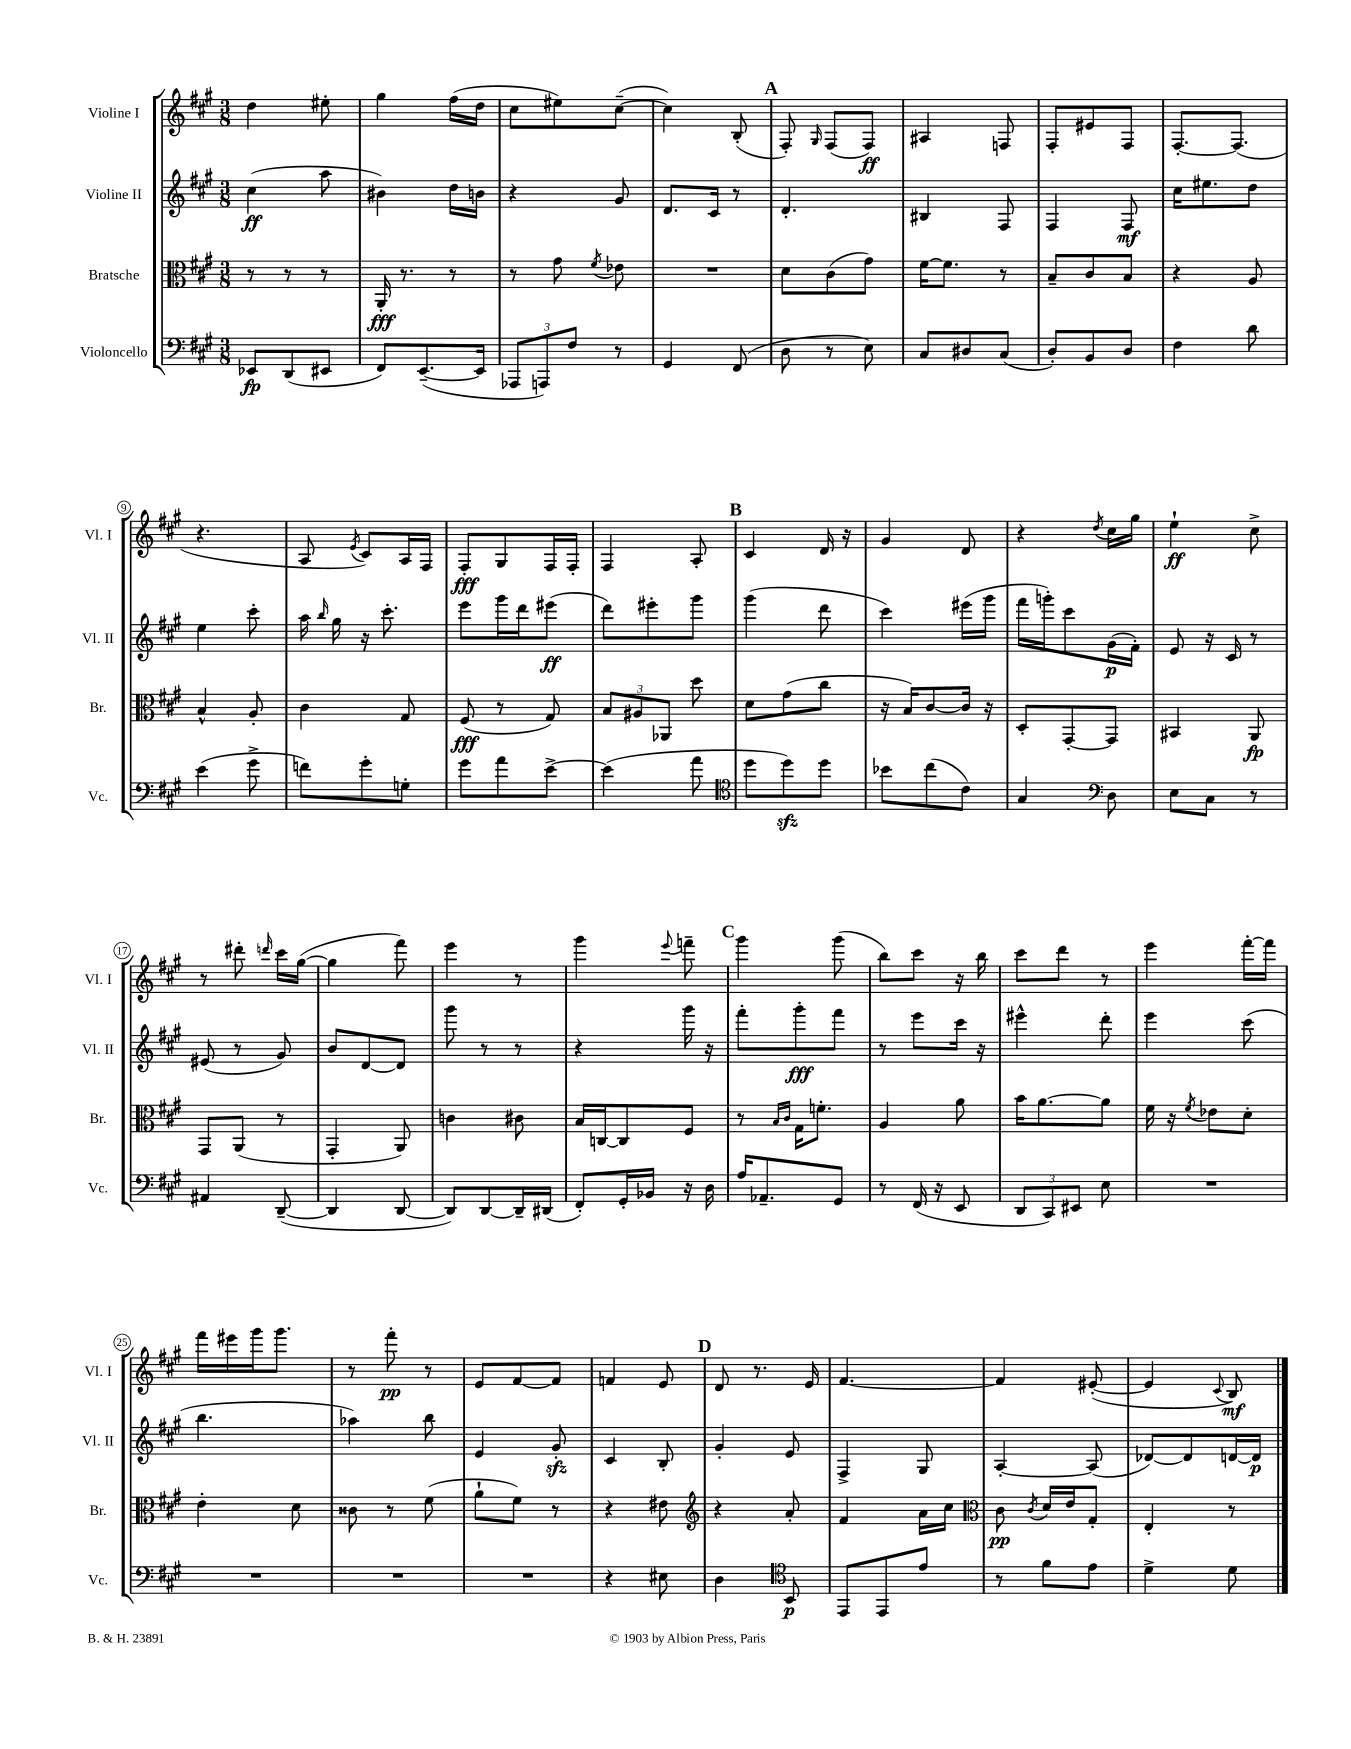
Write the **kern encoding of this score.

**kern	**kern	**kern	**kern
*staff4	*staff3	*staff2	*staff1
*clefF4	*clefC3	*clefG2	*clefG2
*k[f#c#g#]	*k[f#c#g#]	*k[f#c#g#]	*k[f#c#g#]
*M3/8	*M3/8	*M3/8	*M3/8
8EE-/L	8r	(4cc#\	4dd\
(8DD/	8r	.	.
8EE#/J	8r	8aa\	8ee#'\
=	=	=	=
8FF#/L)	16AA'/	4b#\)	4gg#\
.	8.r	.	.
([8.EE~/	.	.	.
.	8r	16dd\LL	(16ff#\LL
16EE/]Jk	.	16b\JJ	16dd\JJ
=	=	=	=
12AAA-/L	8r	4r	8cc#\L
12AAA/)	.	.	.
.	8g#\	.	8ee#\)
12F#/J	.	.	.
.	8qf#/	.	.
8r	8e-\	8g#/	([8cc#~\J
=	=	=	=
4GG#/	4.r	8.d/L	4cc#\])
.	.	16c#/Jk	.
(8FF#/	.	8r	(8B'/
=	=	=	=
8D\	8d\L	4.d'/	8F#'/)
.	.	.	16qqG#/
8r	(8c#\	.	(8F#/L
8E\)	8g#\J)	.	8F#/J)
=	=	=	=
8C#/L	[16f#\LK	4B#/	4A#/
.	8.f#\]J	.	.
8D#/	.	.	.
(8C#/J	8r	8F#/	8F/
=	=	=	=
8D'/L)	8B~/L	4F#/	8F#'/L
8BB/	8c#/	.	8e#/
8D/J	8B/J	8F#/	8F#/J
=	=	=	=
4F#\	4r	16cc#\LK	[8.F#'/L
.	.	8.ee#\	.
.	.	.	(8.F#/]J
8d\	8A/	8dd\J	.
=	=	=	=
(4e\	4B^^/	4ee\	4.r
8g#^\	8A'/	8ccc#'\	.
=	=	=	=
8f\L)	4c#\	16aa\	8A/
.	.	16qqbb/	.
.	.	16gg#\	.
.	.	.	8qe/
8g#'\	.	16r	8c#/L)
.	.	8.ccc#'\	.
8G'\J	8G#/	.	16A/L
.	.	.	16F#/JJ
=	=	=	=
8g#\L	(8F#/	8eee\L	8F#'/L
8a\	8r	16ggg#\L	8G#/
.	.	16ddd\J	.
[8e^\J	8G#/)	(8eee#\J	16F#/L
.	.	.	16F#'/JJ
=	=	=	=
(4e\]	12B/L	8ddd\L)	4F#/
.	12A#/	.	.
.	.	8eee#'\	.
.	12AA-/J	.	.
8a\	8dd\	8ggg#\J	8A'/
=	=	=	=
*clefC4	*	*	*
8dd\L	8d\L	(4ggg#\	4c#/
8dd\)	(8g#\	.	.
8dd\J	8cc#\J	8ddd\	16d/
.	.	.	16r
=	=	=	=
8b-\L	16r	4ccc#\)	4g#/
.	16B/LK)	.	.
(8cc#\	[8c#/	.	.
8c#\J)	16c#/]Jk	(16eee#\LL	8d/
.	16r	16ggg#\JJ	.
=	=	=	=
4G#/	8D'/L	16fff#\LL	4r
.	.	16ggg'\J)	.
.	[8GG#'/	8ccc#\	.
*clefF4	*	*	*
.	.	.	8qdd/
8D\	8GG#/]J	(16g#\L	16cc#\LL
.	.	16f#'\JJ)	16gg#\JJ
=	=	=	=
8E\L	4BB#/	8e/	4ee`\
8C#\J	.	16r	.
.	.	16c#/	.
8r	8AA/	8r	8cc#^\
=	=	=	=
4AA#/	8GG#/L	(8e#/	8r
.	(8AA/J	8r	8ddd#'\
.	.	.	16qqddd/
([8DD~/	8r	8g#/)	16ccc#\LL
.	.	.	([16gg#\JJ
=	=	=	=
4DD/]	4GG#'/	8b/L	4gg#\]
.	.	[8d/	.
[8DD/	8AA/)	8d/]J	8fff#\)
=	=	=	=
8DD/]L)	4c\	8ggg#\	4eee\
[8DD/	.	8r	.
16DD~/]L	8c#\	8r	8r
(16DD#/JJ	.	.	.
=	=	=	=
8FF#'/L)	16B/LL	4r	4ggg#\
.	[16C/J	.	.
16GG#'/L	8C/]	.	.
16BB-/JJ	.	.	.
.	.	.	8qqeee/
16r	8F#/J	16ggg#\	8fff~\
16D\	.	16r	.
=	=	=	=
16A/LK	8r	8fff#'\L	4ggg#\
8.AA-~/	.	.	.
.	16qqB/LL	.	.
.	16qqc#/JJ	.	.
.	16G#\LK	8ggg#'\	.
.	8.f'\J	.	.
8GG#/J	.	8fff#\J	(8ggg#\
=	=	=	=
8r	4A/	8r	8bb\L)
(16FF#/	.	8eee\L	8ccc#\J
16r	.	.	.
8EE/	8a\	16ccc#\Jk	16r
.	.	16r	16bb\
=	=	=	=
12DD/L	16b\LK	4eee#^^\	8ccc#\L
.	[8.a\	.	.
12CC#/)	.	.	.
.	.	.	8ddd\J
12EE#/J	.	.	.
8E\	8a\]J	8ddd'\	8r
=	=	=	=
4.r	16f#\	4eee\	4eee\
.	16r	.	.
.	8qf#/	.	.
.	8e-\L	.	.
.	8d'\J	(8ccc#\	[16fff#'\LL
.	.	.	16fff#\]JJ
=	=	=	=
4.r	4e'\	4.bb\	16fff#\LL
.	.	.	16eee#\
.	.	.	16ggg#\J
.	.	.	8.ggg#\J
.	8d\	.	.
=	=	=	=
4.r	8c##\	4aa-\)	8r
.	8r	.	8fff#'\
.	(8f#\	8bb\	8r
=	=	=	=
4.r	8a`\L	4e/	8e/L
.	8f#\J)	.	[8f#/
.	8r	8g#'/	8f#/]J
=	=	=	=
4r	4r	4c#/	4f/
8E#\	8e#\	8B'/	8e/
=	=	=	=
*	*clefG2	*	*
4D\	4r	4g#'/	8d/
.	.	.	8.r
*clefC4	*	*	*
8BB/	8a'/	8e/	.
.	.	.	16e/
=	=	=	=
8EE/L	4f#/	4F#^/	[4.f#/
8EE/	.	.	.
8e/J	16a\LL	8G#/	.
.	16cc#\JJ	.	.
=	=	=	=
*	*clefC3	*	*
8r	8c#\	[4A'/	4f#/]
.	8qc#/	.	.
8f#\L	16d/LL	.	.
.	16e/J	.	.
8e\J	8G#'/J	(8A/]	([8e#'/
=	=	=	=
4d^\	4E'/	[8d-/L)	4e#/]
.	.	8d-/]	.
.	.	.	8qqc#/
8d\	8r	[16d/L	8B/)
.	.	16d/]JJ	.
==	==	==	==
*-	*-	*-	*-
